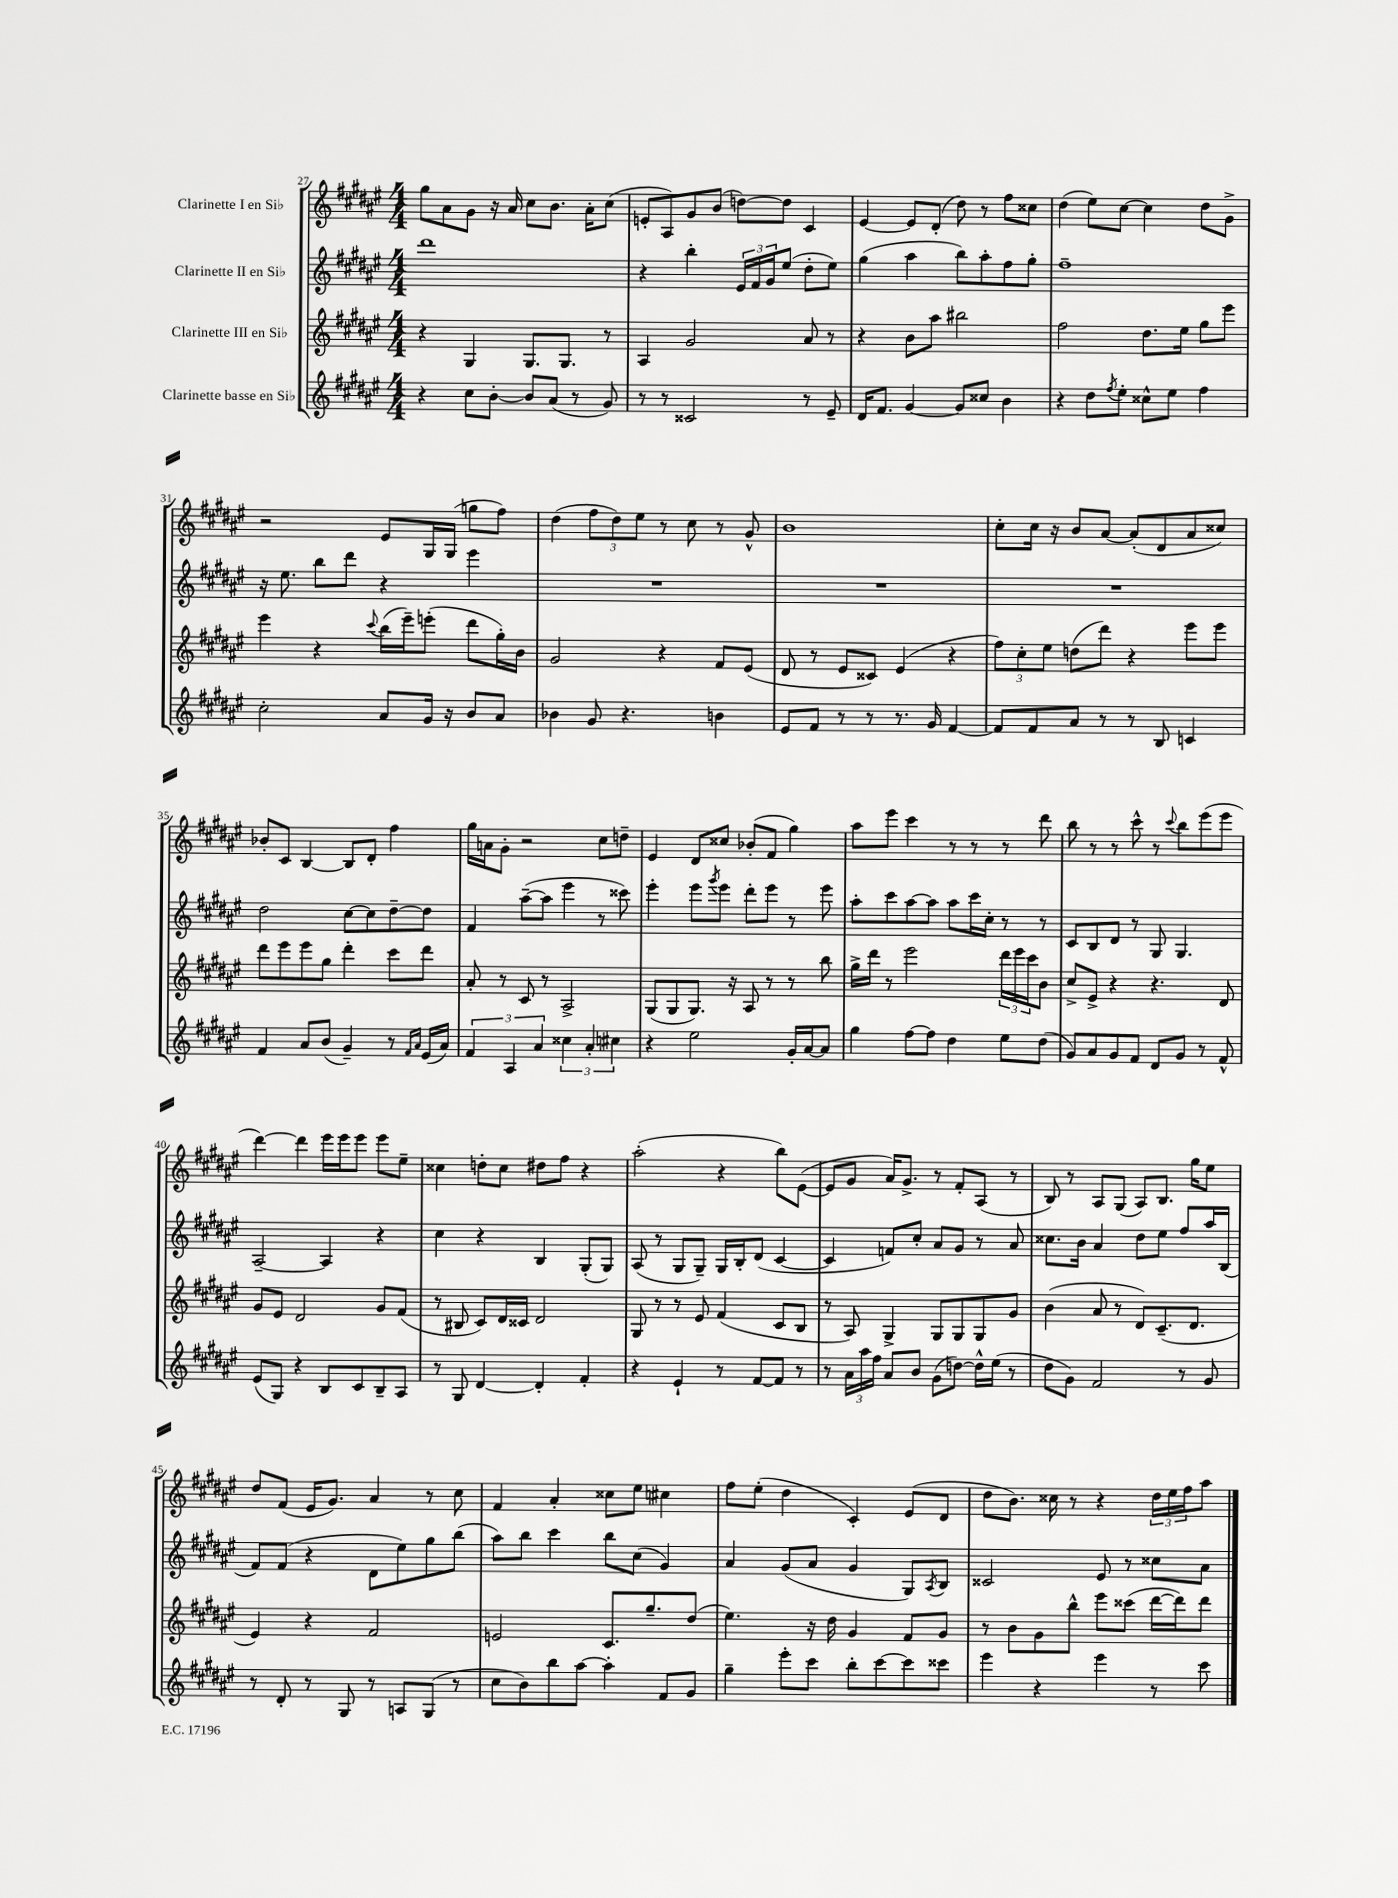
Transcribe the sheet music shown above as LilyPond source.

<<
\new StaffGroup <<
\new Staff = "s0" \with { instrumentName = "Clarinette I en Sib" } {
    \clef treble \key fis \major \numericTimeSignature \time 4/4
    gis''8 ais'8 gis'8 r16 ais'16 cis''8 b'8. ais'16-. cis''8( |
    e'8-. ais8) gis'8 b'8( d''8~) d''8 cis'4 |
    eis'4~ eis'8 dis'8-.( dis''8) r8 fis''8 cisis''8 |
    dis''4( eis''8) cis''8~ cis''4 dis''8 gis'8-> |
    r2 eis'8 gis16 gis16( g''8 fis''8) |
    dis''4( \tuplet 3/2 { fis''8 dis''8) eis''8 } r8 cis''8 r8 gis'8-^ |
    b'1 |
    cis''8-. cis''16 r16 b'8 ais'8~ ais'8-.( dis'8 ais'8 cisis''8) |
    bes'8-. cis'8 b4~ b8 dis'8-. fis''4 |
    gis''16 a'16 gis'8-. r2 cis''8 d''8-- |
    eis'4 dis'8 cisis''8 bes'8-.( fis'8 gis''4) |
    ais''8 eis'''8 cis'''4 r8 r8 r8 dis'''8 |
    b''8 r8 r8 cis'''8-^ r8 \appoggiatura { cis'''8 } b''8 eis'''8( eis'''8 |
    dis'''4~) dis'''4 eis'''16 eis'''16 eis'''8 eis'''8 eis''8-- |
    cisis''4 d''8-. cisis''8 dis''8 fis''8 r4 |
    ais''2-.( r4 b''8) eis'8~( |
    eis'8 gis'8 ais'16) gis'8.-> r8 fis'8-. ais8( r8 |
    b8) r8 ais8 gis8( ais8) b8. gis''16 eis''8 |
    dis''8 fis'8( eis'16 gis'8.) ais'4 r8 cis''8 |
    fis'4 ais'4-. cisis''8 eis''8 cis''4 |
    fis''8 eis''8-.( dis''4 cis'4-.) eis'8( dis'8 |
    dis''8 b'8.) cisis''16 r8 r4 \tuplet 3/2 { dis''16 eis''16 fis''16 } ais''8 \bar "|." |
}
\new Staff = "s1" \with { instrumentName = "Clarinette II en Sib" } {
    \clef treble \key fis \major \numericTimeSignature \time 4/4
    dis'''1 |
    r4 b''4-. \tuplet 3/2 { eis'16 fis'16 gis'16 } eis''8( dis''8-. eis''8) |
    gis''4( ais''4 b''8) ais''8-. fis''8 gis''8-. |
    fis''1-- |
    r16 eis''8. b''8 dis'''8 r4 eis'''4 |
    R1 |
    R1 |
    R1 |
    dis''2 cis''8~ cis''8 dis''8~-- dis''8 |
    fis'4 ais''8~--( ais''8 eis'''4 r8 cisis'''8) |
    eis'''4-. eis'''8 \acciaccatura { gis'''8 } eis'''8 dis'''8-. eis'''8 r8 eis'''8 |
    ais''8-. cis'''8 ais''8~ ais''8 ais''8 cis'''16 cis''16-. r8 r8 |
    cis'8 b8 dis'8 r8 gis8 gis4. |
    ais2~-- ais4 r4 |
    cis''4 r4 b4 gis8-.( gis8) |
    ais8( r8 gis8 gis8--) gis16 b16-. dis'8( cis'4~ |
    cis'4 f'8) cis''8-. ais'8 gis'8 r8 ais'8 |
    cisis''8. b'16 ais'4 dis''8 eis''8 fis''8 ais''16 b16( |
    fis'8) fis'8( r4 dis'8 eis''8) gis''8 b''8( |
    ais''8) b''8 cis'''4 b''8 cis''8( gis'4) |
    ais'4 gis'8( ais'8 gis'4 gis8) \acciaccatura { ais8 } b8 |
    cisis'2 eis'8 r8 cisis''8 ais'8 \bar "|." |
}
\new Staff = "s2" \with { instrumentName = "Clarinette III en Sib" } {
    \clef treble \key fis \major \numericTimeSignature \time 4/4
    r4 gis4 gis8. gis8. r8 |
    ais4 gis'2 ais'8 r8 |
    r4 b'8 ais''8 bis''2 |
    fis''2 dis''8. eis''16 gis''8 eis'''8 |
    eis'''4 r4 \appoggiatura { cis'''8 } b''16( eis'''16--) e'''8-.( dis'''8 gis''16-.) b'16 |
    gis'2 r4 fis'8 eis'8( |
    dis'8 r8 eis'8 cisis'8) eis'4( r4 |
    \tuplet 3/2 { fis''8) cis''8-. eis''8 } d''8( dis'''8) r4 eis'''8 eis'''8 |
    dis'''8 eis'''8 eis'''8 gis''8 dis'''4-. cis'''8 dis'''8 |
    ais'8-. r8 cis'8 r8 ais2-> |
    gis8( gis8 gis8.) r16 ais8 r8 r8 b''8 |
    gis''16-> dis'''16 r8 eis'''2 \tuplet 3/2 { dis'''16 eis'''16 cis'''16 } b'8 |
    cis''8-> eis'8-> r4 r4. dis'8 |
    gis'8 eis'8 dis'2 gis'8 fis'8( |
    r8 bis8 cis'8) dis'16 cisis'16 dis'2 |
    gis8 r8 r8 eis'8 fis'4( cis'8 b8 |
    r8 ais8) gis4-> gis8 gis8 gis8 gis'8 |
    b'4( ais'8 r8 dis'8) cis'8.--( dis'8. |
    eis'4) r4 fis'2 |
    e'2 cis'8. gis''8.-- dis''8( |
    eis''4.) r16 dis''16 gis'4 fis'8 gis'8 |
    r8 b'8 gis'8 b''8-^ eis'''8 cisis'''8( dis'''16~ dis'''16) dis'''8 \bar "|." |
}
\new Staff = "s3" \with { instrumentName = "Clarinette basse en Sib" } {
    \clef treble \key fis \major \numericTimeSignature \time 4/4
    r4 cis''8 b'8~-. b'8 ais'8( r8 gis'8) |
    r8 r8 cisis'2 r8 eis'8-- |
    dis'16 fis'8. gis'4~ gis'8 cisis''8 b'4 |
    r4 dis''8 \acciaccatura { fis''8 } eis''8-. cisis''8-^ eis''8 fis''4 |
    cis''2-. ais'8 gis'16 r16 b'8 ais'8 |
    bes'4 gis'8 r4. b'4 |
    eis'8 fis'8 r8 r8 r8. gis'16 fis'4~ |
    fis'8 fis'8 ais'8 r8 r8 b8 c'4 |
    fis'4 ais'8 b'8( gis'4--) r8 \grace { fis'16 ais'16 } eis'16( ais'16) |
    \tuplet 3/2 { fis'4 ais4 ais'4 } \tuplet 3/2 { cisis''4 ais'4-. cis''4 } |
    r4 eis''2 gis'16-. ais'16~ ais'8 |
    gis''4 fis''8~ fis''8 dis''4 eis''8 dis''8( |
    gis'8) ais'8 gis'8 fis'8 dis'8 gis'8 r8 fis'8-^ |
    eis'8( gis8) r4 b8 cis'8 b8-- ais8 |
    r8 gis8 dis'4~ dis'4-. fis'4-. |
    r4 eis'4-! r8 fis'8~ fis'8 r8 |
    r8 \tuplet 3/2 { ais'16 ais''16 fis''16 } ais'8 b'8 gis'8( d''8~) d''16-^ eis''16( r8 |
    dis''8 gis'8) fis'2 r8 gis'8 |
    r8 dis'8-. r8 gis8 r8 a8 gis8( r8 |
    cis''8 b'8) b''8 ais''8~ ais''4-. fis'8 gis'8 |
    gis''4-- eis'''8-. cis'''8 b''8-. cis'''8~ cis'''8 cisis'''8 |
    eis'''4 r4 eis'''4 r8 cis'''8 \bar "|." |
}
>>
>>
\layout { \context { \Score currentBarNumber = #27 } }
